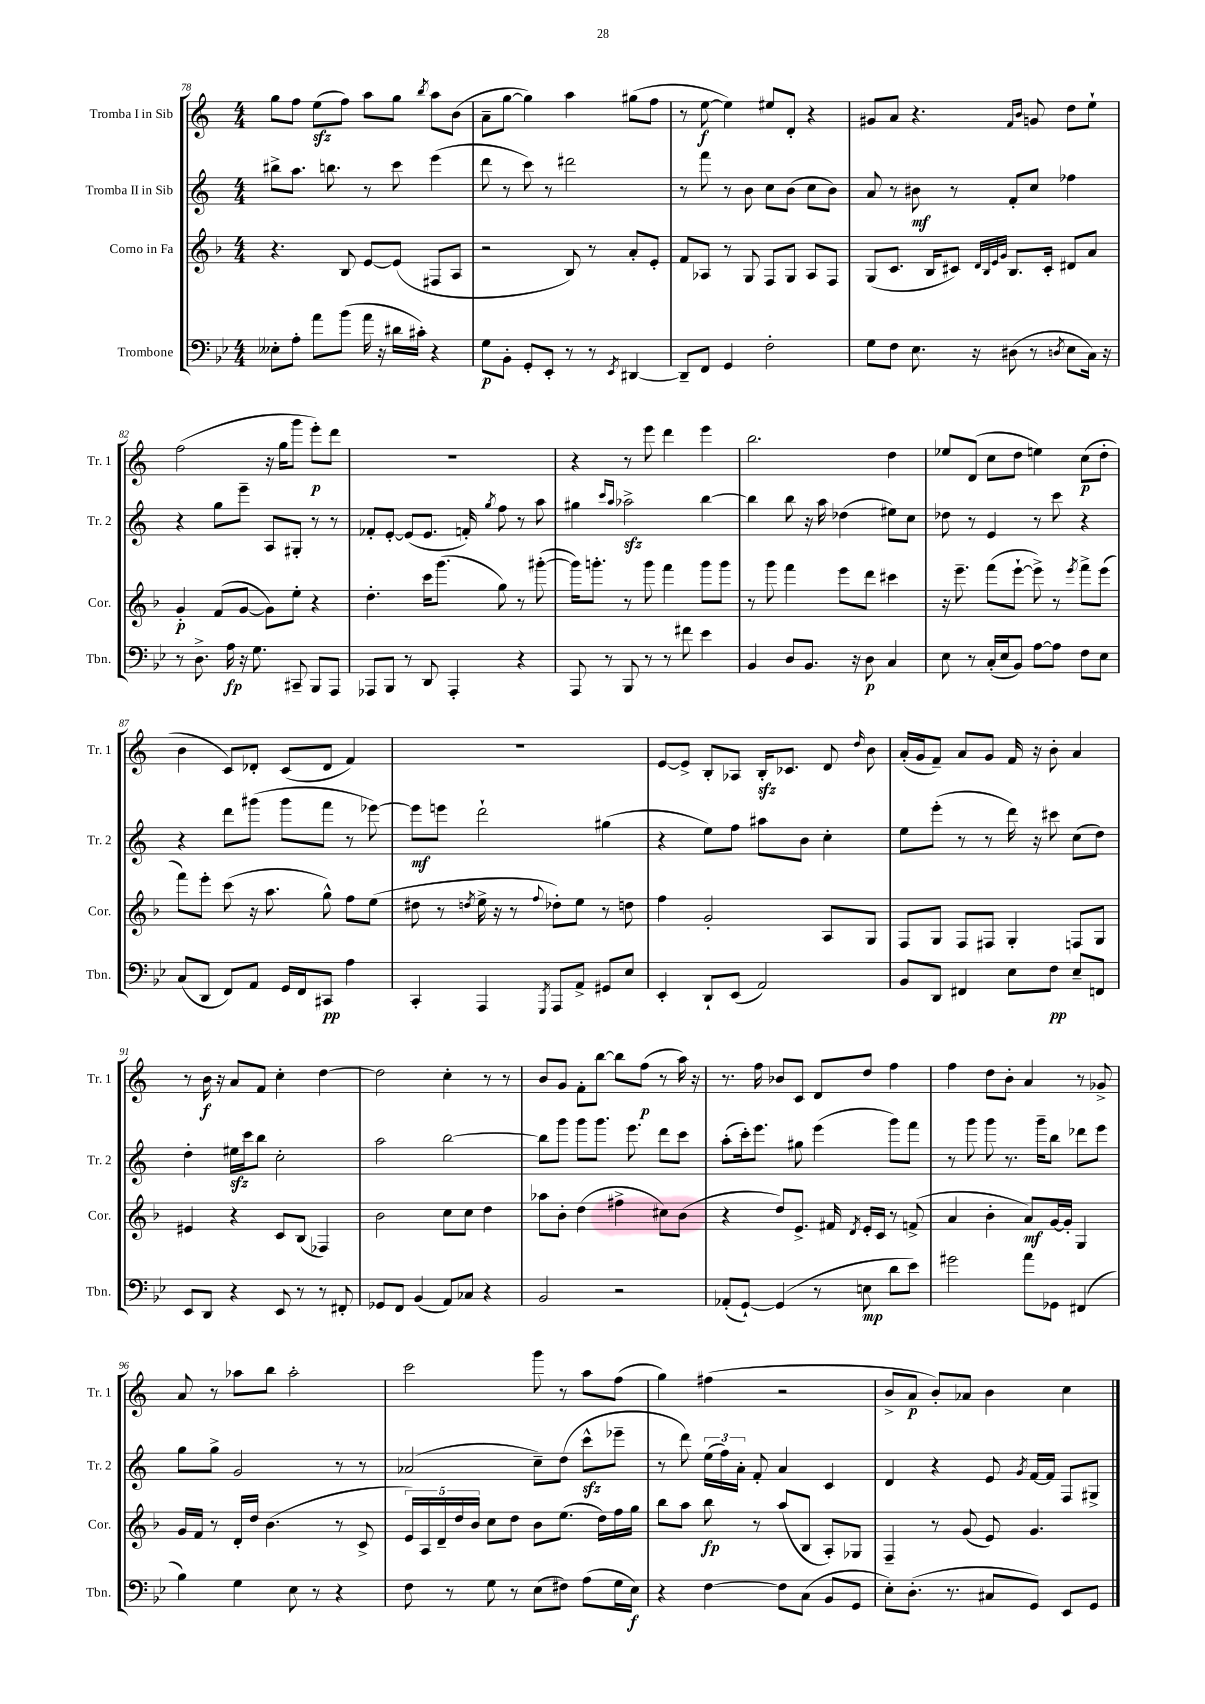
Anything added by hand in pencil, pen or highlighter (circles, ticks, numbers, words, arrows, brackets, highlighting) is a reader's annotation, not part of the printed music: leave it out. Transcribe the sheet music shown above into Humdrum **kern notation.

**kern	**dynam	**kern	**dynam	**kern	**dynam	**kern	**dynam
*part4	*part4	*part3	*part3	*part2	*part2	*part1	*part1
*staff4	*staff4	*staff3	*staff3	*staff2	*staff2	*staff1	*staff1
*I"Trombone	*	*I"Corno in Fa	*	*I"Tromba II in Sib	*	*I"Tromba I in Sib	*
*I'Tbn.	*	*I'Cor.	*	*I'Tr. 2	*	*I'Tr. 1	*
*clefF4	*	*clefG2	*	*clefG2	*	*clefG2	*
*k[b-e-]	*	*k[b-]	*	*k[]	*	*k[]	*
*M4/4	*	*M4/4	*	*M4/4	*	*M4/4	*
=78	=78	=78	=78	=78	=78	=78	=78
8E--X'\L	.	4.r	.	8bb#X^\L	.	8gg\L	.
8A'\J	.	.	.	8.aa\J	.	8ff\J	.
8a\L	.	.	.	.	.	(8eezz\L	.
.	.	.	.	8.bbn\	.	.	.
(8b-\J	.	8B-/	.	.	.	8ff\J)	.
16a\	.	[8e/L	.	8r	.	8aa\L	.
16r	.	.	.	.	.	.	.
16d#X\LL	.	(8e/J]	.	8ccc\	.	8gg\J	.
16c#X'\JJ)	.	.	.	.	.	.	.
.	.	.	.	.	.	8qbb/	.
4r	.	8F#X/L	.	(4eee\	.	8aa\L	.
.	.	8A/J	.	.	.	(8b\J	.
=79	=79	=79	=79	=79	=79	=79	=79
8G\L	p	2r	.	8ddd\	.	8a~\L	.
8BB-'\J	.	.	.	8r	.	[8gg\J	.
8GG'/L	.	.	.	8ccc\)	.	4gg\])	.
8EE-'/J	.	.	.	8r	.	.	.
8r	.	8B-/)	.	2ddd#X\	.	4aa\	.
8r	.	8r	.	.	.	.	.
8qEE-/	.	.	.	.	.	.	.
[4DD#X/	.	8a'/L	.	.	.	(8gg#X\L	.
.	.	8e'/J	.	.	.	8ff\J	.
=80	=80	=80	=80	=80	=80	=80	=80
8DD#~/L]	.	8f/L	.	8r	.	8r	.
8FF/J	.	8A-X/J	.	8fff\	.	[8ee\	f
4GG/	.	8r	.	8r	.	4ee\])	.
.	.	8G/	.	8b\	.	.	.
2F'\	.	8F/L	.	8cc\L	.	8ee#X/L	.
.	.	8G/J	.	(8b\J	.	8d'/J	.
.	.	8A-/L	.	8cc\L	.	4r	.
.	.	8F/J	.	8b\J)	.	.	.
=81	=81	=81	=81	=81	=81	=81	=81
8G\L	.	(8G/L	.	8a/	.	8g#X/L	.
8F\J	.	8.c/J	.	8r	.	8a/J	.
8.E-\	.	.	.	8b#X\	mf	4.r	.
.	.	16B-/KL	.	.	.	.	.
.	.	8c#X/J)	.	8r	.	.	.
16r	.	.	.	.	.	.	.
.	.	32qqd/LLL	.	.	.	.	.
.	.	32qqB-/	.	.	.	.	.
.	.	32qqe/	.	.	.	.	.
.	.	32qqg/JJJ	.	.	.	.	.
(8D#X\	.	8.B-/L	.	8f'/L	.	.	.
.	.	.	.	.	.	16qqf/LL	.
.	.	.	.	.	.	16qqb/JJ	.
8r	.	.	.	8cc/J	.	8gn/	.
.	.	16c#'/Jk	.	.	.	.	.
8qDn/	.	.	.	.	.	.	.
8E-\L	.	8d#X/L	.	4ff-X\	.	8dd\L	.
16C\Jk)	.	8a/J	.	.	.	8ee`\J	.
16r	.	.	.	.	.	.	.
!!LO:LB:g=z
=82	=82	=82	=82	=82	=82	=82	=82
8r	.	4g'/	p	4r	.	(2ff\	.
8.D^\	.	.	.	.	.	.	.
.	.	(8f/L	.	8gg\L	.	.	.
16A\	fp	.	.	.	.	.	.
16r	.	[8g/J	.	8eee~\J	.	.	.
8.G\	.	.	.	.	.	.	.
.	.	8g\L])	.	8A/L	.	16r	.
.	.	.	.	.	.	16gg\KL	.
8CC#X~/	.	8ee'\J	.	8G#X'/J	.	8ggg\J	.
8BBB-/L	.	4r	.	8r	.	8eee'\L)	p
8AAA/J	.	.	.	8r	.	8ddd\J	.
=83	=83	=83	=83	=83	=83	=83	=83
8AAA-X/L	.	4.dd'\	.	8f-X'/L	.	1r	.
8BBB-/J	.	.	.	[8e'/J	.	.	.
8r	.	.	.	(8e/L]	.	.	.
8DD/	.	16ccc\KL	.	8.e/J	.	.	.
.	.	(8.ggg\J	.	.	.	.	.
4AAA-'/	.	.	.	.	.	.	.
.	.	.	.	16fn'/)	.	.	.
.	.	.	.	8qgg/	.	.	.
.	.	8gg\)	.	8ff\	.	.	.
4r	.	8r	.	8r	.	.	.
.	.	([8ggg#X'\	.	8aa\	.	.	.
=84	=84	=84	=84	=84	=84	=84	=84
8AAA/	.	16ggg#\KL])	.	4gg#X\	.	4r	.
.	.	8.gggn'\J	.	.	.	.	.
8r	.	.	.	.	.	.	.
.	.	.	.	16qqccc/LL	.	.	.
.	.	.	.	16qqaa/JJ	.	.	.
8BBB-/	.	8r	.	2aa-Xzz^\	.	8r	.
8r	.	8ggg\	.	.	.	8eee\	.
8r	.	4fff\	.	.	.	4ddd\	.
8f#X\	.	.	.	.	.	.	.
4e-\	.	8ggg\L	.	[4bb\	.	4eee\	.
.	.	8ggg\J	.	.	.	.	.
=85	=85	=85	=85	=85	=85	=85	=85
4BB-/	.	8r	.	4bb\]	.	2.bb\	.
.	.	8ggg\	.	.	.	.	.
8D/L	.	4fff\	.	8bb\	.	.	.
8.BB-/J	.	.	.	16r	.	.	.
.	.	.	.	16aa\	.	.	.
.	.	8eee\L	.	(4dd-X\	.	.	.
16r	.	.	.	.	.	.	.
8D\	p	8ddd\J	.	.	.	.	.
4C/	.	4ccc#X\	.	8ee#X\L)	.	4dd\	.
.	.	.	.	8cc\J	.	.	.
=86	=86	=86	=86	=86	=86	=86	=86
8E-\	.	16r	.	8dd-X\	.	8ee-X/L	.
.	.	8.eee~\	.	.	.	.	.
8r	.	.	.	8r	.	(8d/J	.
(16C'/LL	.	(8fff\L	.	4e/	.	8cc\L	.
16E-/J	.	.	.	.	.	.	.
8BB-/J)	.	[8eee`\J	.	.	.	8dd\J	.
[8A\L	.	8eee^\])	.	8r	.	4een\)	.
8A\J]	.	8r	.	8ccc\	.	.	.
.	.	8qeee/	.	.	.	.	.
8F\L	.	8fff^\L	.	4r	.	(8cc\L	p
8E-\J	.	(8eee\J	.	.	.	8dd'\J	.
!!LO:LB:g=z
=87	=87	=87	=87	=87	=87	=87	=87
(8C/L	.	8fff\L)	.	4r	.	4b\	.
8DD/J	.	8eee'\J	.	.	.	.	.
8FF/L)	.	(8ccc\	.	8ddd\L	.	8c/L)	.
8AA/J	.	16r	.	(8ggg#X\J	.	8d-X'/J	.
.	.	8.aa\	.	.	.	.	.
16GG/LL	.	.	.	8ggg#\L	.	(8c/L	.
16FF/J	.	.	.	.	.	.	.
8CC#X/J	pp	8gg^^\)	.	8fff\J	.	8d-/J	.
4A\	.	8ff\L	.	8r	.	4f/)	.
.	.	(8ee\J	.	[8eee-X\)	.	.	.
=88	=88	=88	=88	=88	=88	=88	=88
4CC'/	.	8dd#X\	.	8eee-\L]	mf	1r	.
.	.	8r	.	8eeen\J	.	.	.
.	.	8qddn/	.	.	.	.	.
4AAA/	.	16ee^\	.	2ddd`\	.	.	.
.	.	16r	.	.	.	.	.
.	.	8r	.	.	.	.	.
8qGGG/	.	8qqff/	.	.	.	.	.
8AAA/L	.	8dd-X'\L)	.	.	.	.	.
8AA^/J	.	8ee\J	.	.	.	.	.
8GG#X/L	.	8r	.	(4gg#X\	.	.	.
8E-/J	.	8ddn\	.	.	.	.	.
=89	=89	=89	=89	=89	=89	=89	=89
4EE-'/	.	4ff\	.	4r	.	[8e/L	.
.	.	.	.	.	.	8e^/J]	.
8DD`/L	.	2g'/	.	8ee\L)	.	8B'/L	.
(8EE-/J	.	.	.	8ff\J	.	8A-X/J	.
2AA/)	.	.	.	8aa#X\L	.	16Bzz'/KL	.
.	.	.	.	.	.	8.c-X/J	.
.	.	.	.	8b\J	.	.	.
.	.	8A/L	.	4cc'\	.	8d/	.
.	.	.	.	.	.	16qqdd/	.
.	.	8G/J	.	.	.	8b\	.
=90	=90	=90	=90	=90	=90	=90	=90
8BB-/L	.	8F/L	.	8ee\L	.	(16a'/LL	.
.	.	.	.	.	.	16g/J	.
8DD/J	.	8G/J	.	(8eee'\J	.	8f~/J)	.
4FF#X/	.	8F/L	.	8r	.	8a/L	.
.	.	8F#X/J	.	8r	.	8g/J	.
8E-\L	.	4G'/	.	16ddd\)	.	16f/	.
.	.	.	.	16r	.	16r	.
8F\J	pp	.	.	8ccc#X\	.	8b'\	.
8E-~/L	.	8Fn/L	.	(8cc\L	.	4a/	.
8FFn/J	.	8G/J	.	8dd\J)	.	.	.
!!LO:LB:g=z
=91	=91	=91	=91	=91	=91	=91	=91
8EE-/L	.	4e#X/	.	4dd'\	.	8r	.
8DD/J	.	.	.	.	.	16b\	f
.	.	.	.	.	.	16r	.
4r	.	4r	.	16ee#Xzz\LL	.	8a/L	.
.	.	.	.	16ccc\J	.	.	.
.	.	.	.	8bb\J	.	8f/J	.
8EE-/	.	8c/L	.	2cc'\	.	4cc'\	.
8r	.	(8B-/J	.	.	.	.	.
8r	.	4F-X/)	.	.	.	[4dd\	.
8FF#X'/	.	.	.	.	.	.	.
=92	=92	=92	=92	=92	=92	=92	=92
8GG-X/L	.	2b-\	.	2aa\	.	2dd\]	.
8FF/J	.	.	.	.	.	.	.
(4BB-/	.	.	.	.	.	.	.
8AA/L)	.	8cc\L	.	[2bb\	.	4cc'\	.
8C-X/J	.	8cc\J	.	.	.	.	.
4r	.	4dd\	.	.	.	8r	.
.	.	.	.	.	.	8r	.
=93	=93	=93	=93	=93	=93	=93	=93
2BB-/	.	8aa-X\L	.	8bb\L]	.	8b/L	.
.	.	8b-'\J	.	8ggg\J	.	8g/J	.
.	.	(4dd\	.	8ggg\L	.	8f'\L	.
.	.	.	.	8.ggg\J	.	[8bb\J	.
2r	.	4ff#X^\	.	.	.	8bb\L]	.
.	.	.	.	8.eee\	.	.	.
.	.	.	.	.	.	(8ff\J	p
.	.	8cc#X\L)	.	8ddd\L	.	8r	.
.	.	(8b-\J	.	8ccc\J	.	16aa\)	.
.	.	.	.	.	.	16r	.
=94	=94	=94	=94	=94	=94	=94	=94
(8AA-X'/L	.	4r	.	(8aa'\L	.	8.r	.
[8GG`/J)	.	.	.	16ccc'\k)	.	.	.
.	.	.	.	8.eee\J	.	16ff\	.
(4GG/]	.	8dd/L)	.	.	.	8b-X/L	.
.	.	8.e^/J	.	8gg#X\	.	8c/J	.
8r	.	.	.	(4eee\	.	8d/L	.
.	.	16f#X/	.	.	.	.	.
.	.	8qd/	.	.	.	.	.
8En\	mp	16e'/LL	.	.	.	8dd/J	.
.	.	16c/JJ	.	.	.	.	.
8d\L	.	8r	.	8ggg\L)	.	4ff\	.
8e-\J)	.	(8fn^/	.	8fff\J	.	.	.
=95	=95	=95	=95	=95	=95	=95	=95
2g#X\	.	4a/	.	8r	.	4ff\	.
.	.	.	.	8ggg\	.	.	.
.	.	4b-'\	.	8ggg\	.	8dd\L	.
.	.	.	.	8.r	.	8b'\J	.
8a\L	.	8a/L)	mf	.	.	4a/	.
.	.	.	.	16ggg~\KL	.	.	.
8GG-X\J	.	[16g/L	.	8bb\J	.	.	.
.	.	16g'/JJ]	.	.	.	.	.
(4FF#X/	.	4G/	.	8ddd-X\L	.	8r	.
.	.	.	.	8eee\J	.	8g-X^/	.
!!LO:LB:g=z
=96	=96	=96	=96	=96	=96	=96	=96
4B-\)	.	16g/LL	.	8gg\L	.	8a/	.
.	.	16f/JJ	.	.	.	.	.
.	.	8r	.	8gg^\J	.	8r	.
4G\	.	16d'/LL	.	2g/	.	8aa-X\L	.
.	.	16dd/JJ	.	.	.	.	.
.	.	(4.b-\	.	.	.	8bb\J	.
8E-\	.	.	.	.	.	2aa-'\	.
8r	.	.	.	.	.	.	.
4r	.	8r	.	8r	.	.	.
.	.	8c^/	.	8r	.	.	.
=97	=97	=97	=97	=97	=97	=97	=97
8F\	.	20e/LL)	.	(2a-X/	.	2ccc\	.
.	.	20A/	.	.	.	.	.
.	.	20d~/	.	.	.	.	.
8r	.	.	.	.	.	.	.
.	.	20dd/	.	.	.	.	.
.	.	20b-/JJ	.	.	.	.	.
8G\	.	8cc\L	.	.	.	.	.
8r	.	8dd\J	.	.	.	.	.
(8E-\L	.	8b-\L	.	8cc~\L)	.	8ggg\	.
8F#X\J)	.	(8.ee\J	.	(8dd\J	.	8r	.
(8A\L	.	.	.	8ccczz^^\L	.	8aa\L	.
.	.	16dd\LL)	.	.	.	.	.
16G\L	.	16ff\	.	8eee-X~\J	.	(8ff\J	.
16E-\JJ)	f	16gg\JJ	.	.	.	.	.
=98	=98	=98	=98	=98	=98	=98	=98
4r	.	8bb-\L	.	8r	.	4gg\)	.
.	.	8aa\J	.	8ddd\)	.	.	.
[4F\	.	8bb-\	fp	(24ee\LL	.	(4ff#X\	.
.	.	.	.	24ff\)	.	.	.
.	.	.	.	24a'\JJ	.	.	.
.	.	8r	.	8f'/	.	.	.
8F\L]	.	(8aa/L	.	4a/	.	2r	.
(8C\J	.	8B-/J	.	.	.	.	.
8BB-/L	.	8A'/L)	.	4c/	.	.	.
8GG/J	.	8G-X/J	.	.	.	.	.
=99	=99	=99	=99	=99	=99	=99	=99
8E-'\L)	.	4F~/	.	4d/	.	8b^/L	.
(8.D'\J	.	.	.	.	.	8a/J	p
.	.	8r	.	4r	.	8b'/L)	.
8.r	.	.	.	.	.	.	.
.	.	(8g/	.	.	.	8a-X/J	.
8C#X/L	.	8e/)	.	8e/	.	4b\	.
.	.	.	.	8qg/	.	.	.
8GG/J)	.	4.g/	.	[16f/LL	.	.	.
.	.	.	.	16f/JJ]	.	.	.
8EE-/L	.	.	.	8F/L	.	4cc\	.
8GG/J	.	.	.	8G#X^/J	.	.	.
==	==	==	==	==	==	==	==
*-	*-	*-	*-	*-	*-	*-	*-
